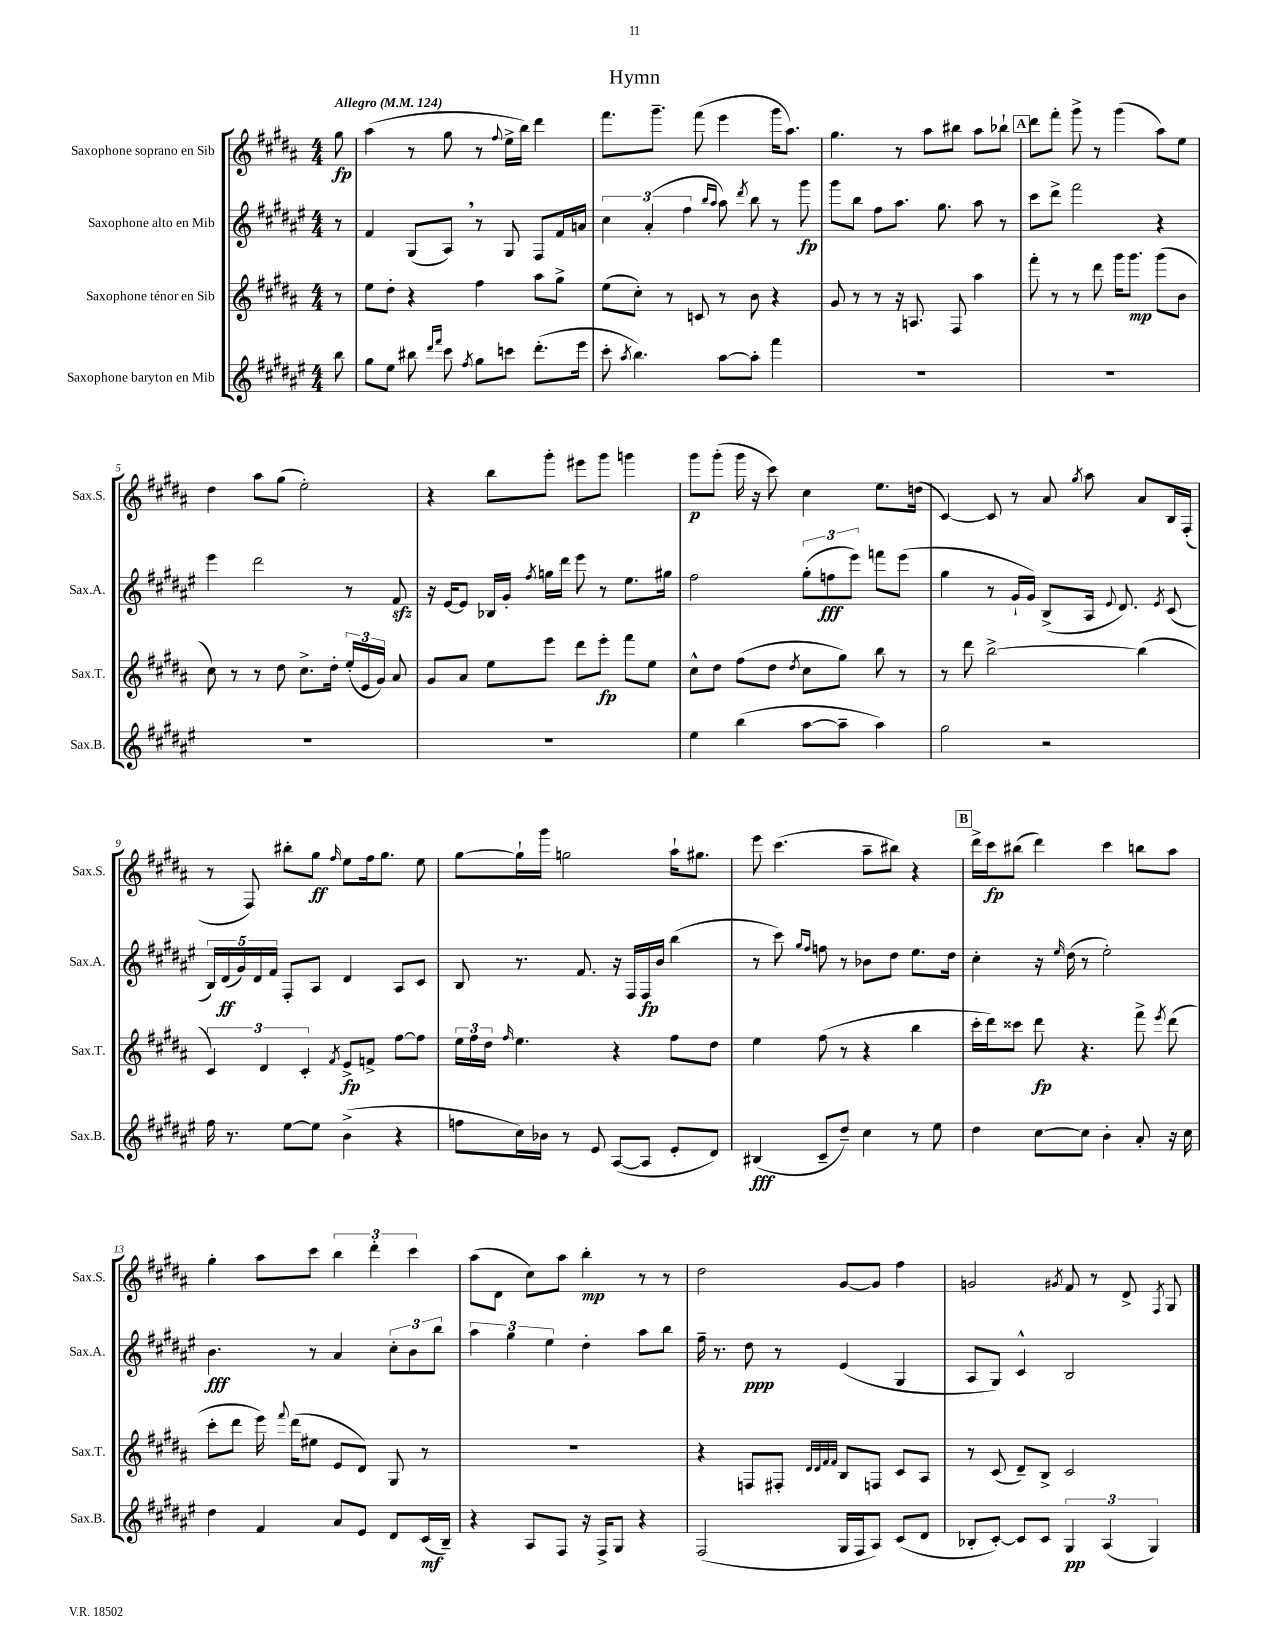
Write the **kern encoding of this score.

**kern	**kern	**kern	**kern
*staff4	*staff3	*staff2	*staff1
*clefG2	*clefG2	*clefG2	*clefG2
*k[f#c#g#d#a#e#]	*k[f#c#g#d#a#]	*k[f#c#g#d#a#e#]	*k[f#c#g#d#a#]
*M4/4	*M4/4	*M4/4	*M4/4
*MM124	*MM124	*MM124	*MM124
8bb	8r	8r	8gg#
=	=	=	=
8gg#	8ee	4f#	(4aa#
8ee#	8dd#'	.	.
8bb#	4r	(8G#	8r
16qqddd#	.	.	.
16qqfff#	.	.	.
8ccc#	.	8A#)	8gg#
8qff#	.	.	.
8gg#	4ff#	8r	8r
.	.	.	8qqff#
8ccc	.	8G#	16ee^
.	.	.	16bb)
(8.ddd#'	8aa#	8F#	4ddd#
.	8gg#^	16f#	.
16eee#	.	16a	.
=	=	=	=
8ccc#'	(8ee	6cc#	8.fff#
8qaa#	.	.	.
4.bb)	8cc#')	.	.
.	.	(6a#'	.
.	.	.	8.ggg#~
.	8r	.	.
.	.	6ff#	.
.	8c	.	(8fff#
.	.	16qqbb	.
.	.	16qqaa#	.
[8aa#	8r	8aa#)	4eee
.	.	8qddd#	.
8aa#']	8b	8bb	.
4fff#	4r	8r	16ggg#
.	.	.	8.aa#)
.	.	8ggg#	.
=	=	=	=
1r	8g#	8ggg#	4.gg#
.	8r	8bb	.
.	8r	8ff#	.
.	16r	8.aa#	8r
.	8.A	.	.
.	.	.	8aa#
.	.	8.gg#	.
.	8F#	.	8bb#
.	4aa#	8aa#	8aa#
.	.	8r	8bb-`
=	=	=	=
1r	8fff#'	8ccc#	8ddd#
.	8r	8ddd#^	8fff#'
.	8r	2fff#	8ggg#^
.	8ddd#	.	8r
.	16ggg#	.	(4ggg#
.	8.ggg#	.	.
.	(8ggg#	4r	8aa#)
.	8b	.	8ee
=	=	=	=
1r	8cc#)	4eee#	4dd#
.	8r	.	.
.	8r	2ddd#	8aa#
.	8dd#	.	(8gg#
.	8.cc#^	.	2ee')
.	16dd#'	.	.
.	(24ee'	8r	.
.	24e	.	.
.	24g#)	.	.
.	8a#	8f#	.
=	=	=	=
1r	8g#	16r	4r
.	.	[16e#	.
.	8a#	8e#]	.
.	8ee	16B-	8bb
.	.	16g#'	.
.	.	8qff#	.
.	8eee	16gg	8ggg#'
.	.	16ddd#	.
.	8ddd#	8eee#	8eee#
.	8eee'	8r	8ggg#
.	8fff#	8.ee#	4ggg
.	8ee	.	.
.	.	16gg#	.
=	=	=	=
4ee#	8cc#^^	2ff#	8ggg#
.	8dd#	.	(8ggg#'
(4bb	(8ff#	.	16ggg#
.	.	.	16r
.	8dd#	.	8ccc#)
.	8qdd#	.	.
[8aa#	8cc#	(12gg#'	4cc#
.	.	12ff	.
8aa#~]	8gg#)	.	.
.	.	12eee#)	.
4aa#)	8bb	8fff	8.ee
.	8r	(8eee#	.
.	.	.	(16dd
=	=	=	=
2gg#	8r	4gg#	[4c#)
.	8ddd#	.	.
.	[2bb^	8r	8c#]
.	.	16g#`	8r
.	.	16g#)	.
2r	.	(8B^	8a#
.	.	.	8qgg#
.	.	16A#	8aa#
.	.	8qqe#	.
.	.	8.d#)	.
.	(4bb]	.	8a#
.	.	8qe#	.
.	.	(8c#	16B
.	.	.	(16F#'
=	=	=	=
16ff#	6c#)	20B)	8r
.	.	(20d#	.
8.r	.	.	.
.	.	20g#)	.
.	.	.	8F#)
.	.	20d#	.
.	6d#	.	.
.	.	20f#	.
[8ee#	.	8F#'	8bb#'
.	6c#'	.	.
8ee#]	.	8A#	8gg#
.	8qf#	.	16qqff#
(4b^	8e^	4d#	8ee
.	8f^	.	16ff#
.	.	.	8.gg#
4r	[8ff#	8A#	.
.	8ff#]	8c#	8ee
=	=	=	=
8ff	24ee	8B	[8gg#
.	24ff#	.	.
.	24dd#	.	.
.	16qqff#	.	.
16cc#)	4.ee	8.r	16gg#`]
16b-	.	.	16ggg#
8r	.	.	2gg
.	.	8.f#	.
8e#	.	.	.
([8A#	4r	16r	.
.	.	16F#	.
8A#]	.	16F#	.
.	.	16b	.
8e#'	8ff#	(4bb	16aa#`
.	.	.	8.gg#
8d#)	8dd#	.	.
=	=	=	=
(4B#	4ee	8r	8eee
.	.	8ccc#)	(4.ccc#
.	.	16qqgg#	.
.	.	16qqff#	.
8c#~	(8ff#	8ff	.
8dd#~)	8r	8r	.
4cc#	4r	8b-	8aa#~
.	.	8dd#	8bb#)
8r	4bb	8.ee#	4r
8ee#	.	.	.
.	.	16dd#	.
=	=	=	=
4dd#	16ccc#'	4cc#'	16ddd#^
.	16ddd#)	.	16ccc#
.	8ccc##	.	(8bb#
[8cc#	8ddd#	16r	4ddd#)
.	.	16qqee#	.
.	.	(16dd#	.
8cc#]	4.r	8r	.
4b'	.	2ee#')	4ccc#
8a#'	8fff#^	.	8bb
.	8qeee	.	.
16r	(8ddd#	.	8aa#
16cc#	.	.	.
=	=	=	=
4dd#	8ccc#'	4.b	4gg#'
.	8ddd#	.	.
4f#	16eee)	.	8aa#
.	8qqfff#	.	.
.	(16ddd#	.	.
.	8ee#	8r	8ccc#
8a#	8e	4a#	6bb
8e#	8d#)	.	.
.	.	.	6ddd#'
8d#	8G#	12cc#'	.
.	.	12b	6ccc#
(16c#	8r	.	.
.	.	12bb	.
16B~)	.	.	.
=	=	=	=
4r	1r	6aa#	(8aa#
.	.	.	8d#
.	.	6gg#	.
8A#	.	.	8cc#)
.	.	6ee#	.
8F#	.	.	8aa#
16r	.	4dd#'	4bb'
16F#^	.	.	.
8G#	.	.	.
4r	.	8aa#	8r
.	.	8bb	8r
=	=	=	=
(2F#	4r	16ff#~	2dd#
.	.	8.r	.
.	8F	8dd#	.
.	8F#'	8r	.
.	32qqd#	.	.
.	32qqd#	.	.
.	32qqf#	.	.
.	32qqf#	.	.
16G#	8B	(4e#	[8g#
16F#	.	.	.
8A#)	8F	.	8g#]
(8c#	8c#	4G#	4ff#
8d#	8A#	.	.
=	=	=	=
8B-'	8r	8A#	2g
[8c#')	(8c#	8G#)	.
8c#]	8d#~)	4c#^^	.
8c#	8B^	.	.
.	.	.	8qg#
6G#	2c#	2B	8f#
.	.	.	8r
(6A#	.	.	.
.	.	.	8d#^
6G#)	.	.	.
.	.	.	8qF#
.	.	.	8G#
==	==	==	==
*-	*-	*-	*-
